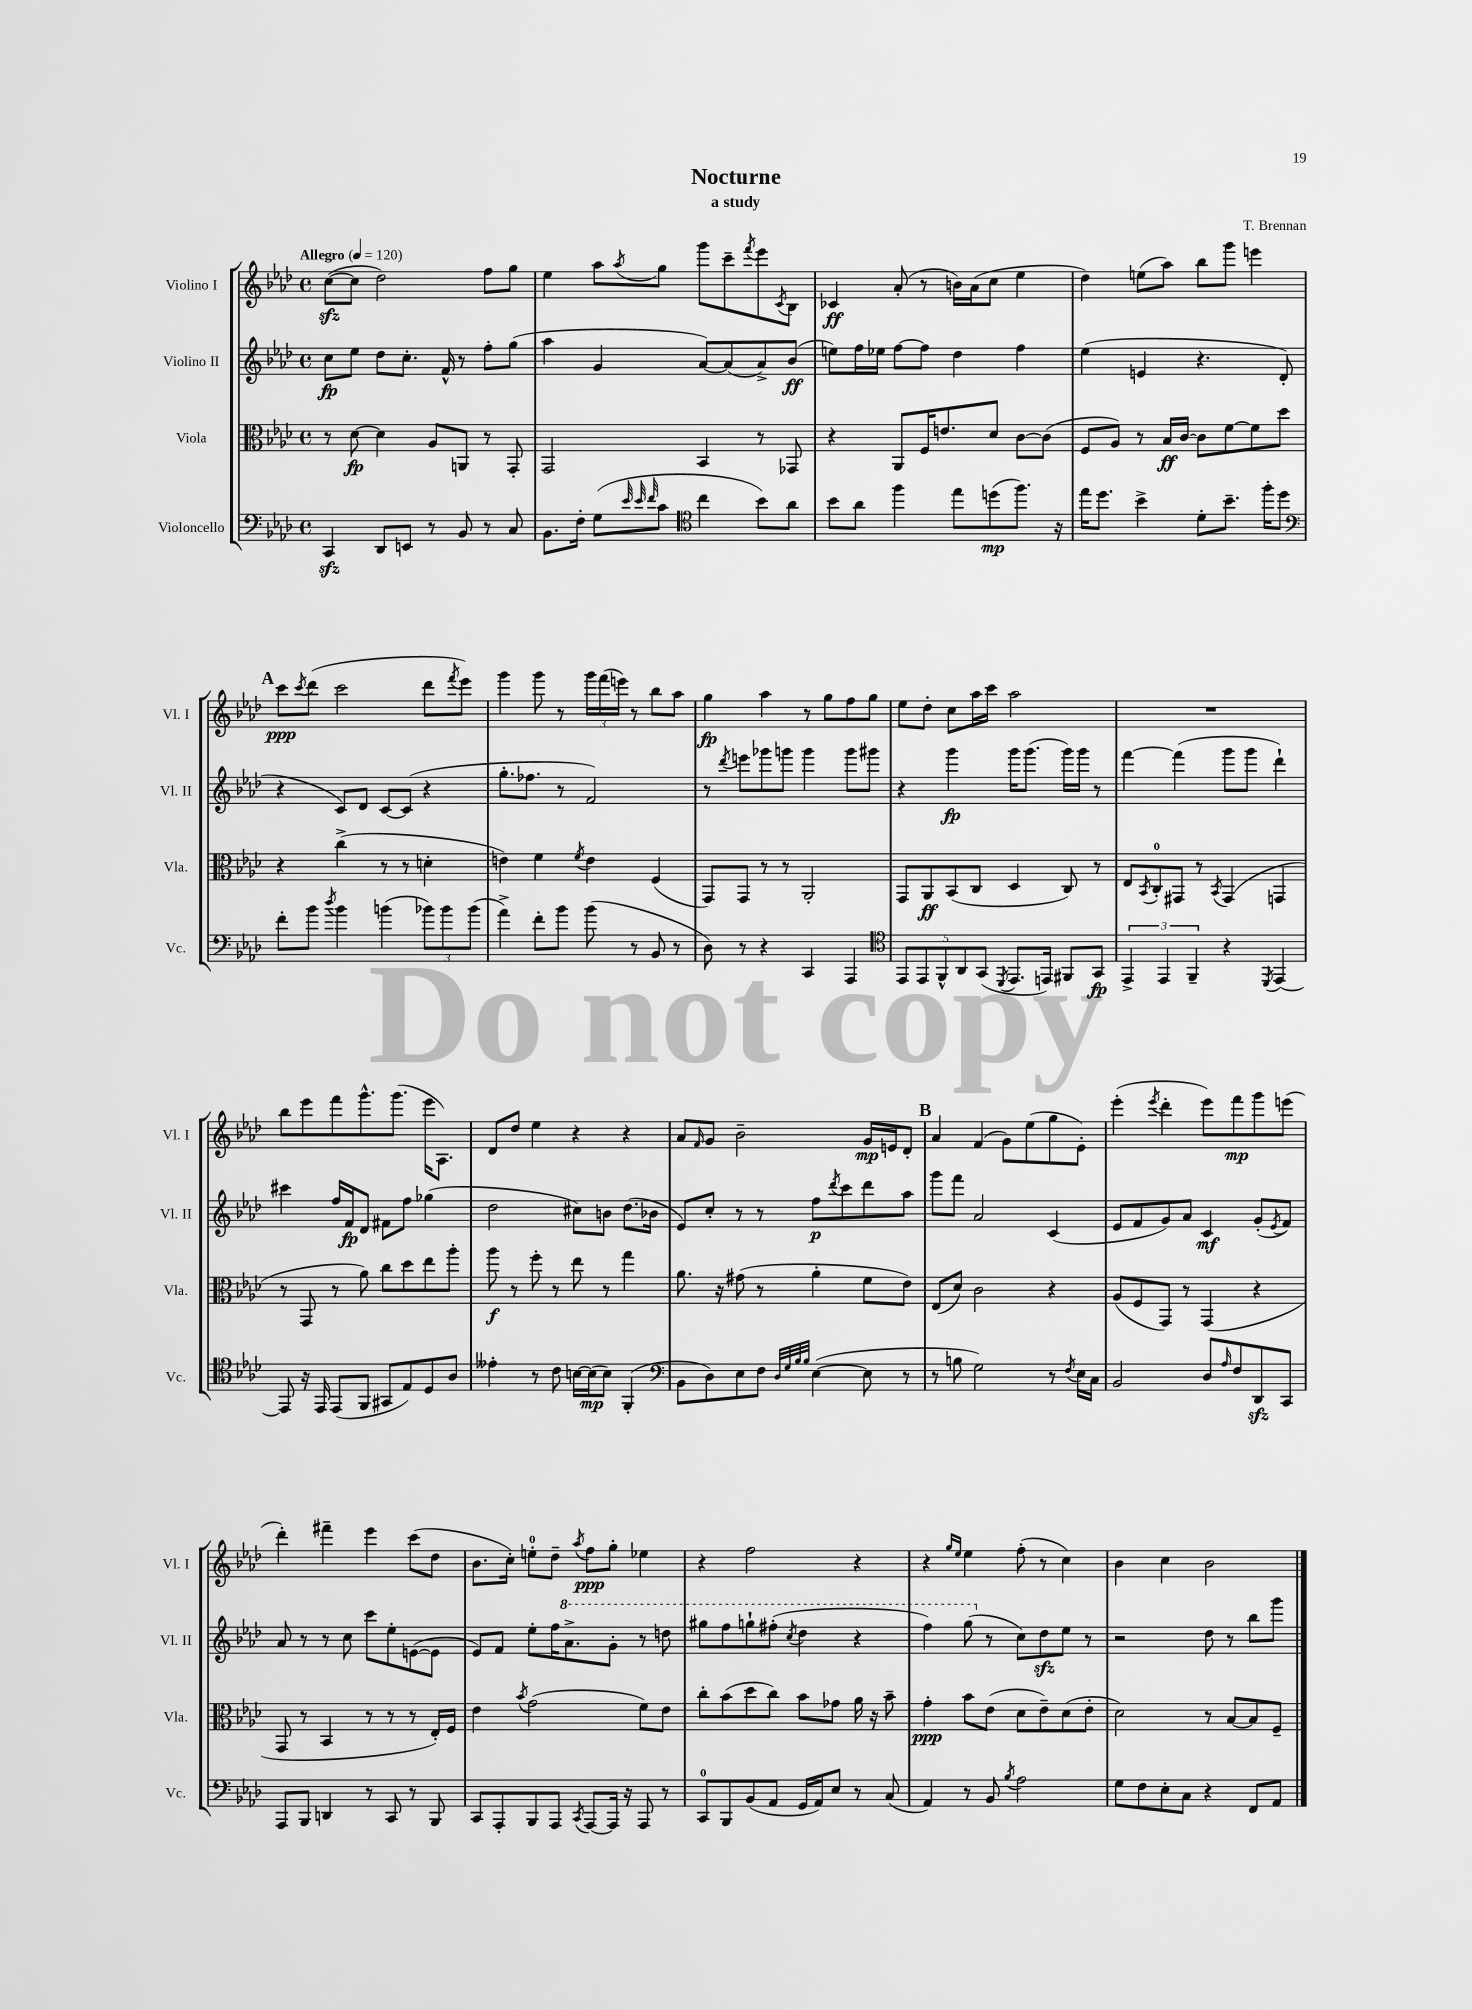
\header { title = "Nocturne" composer = "T. Brennan" subtitle = "a study" }
<<
\new StaffGroup <<
\new Staff = "s0" \with { instrumentName = "Violino I" shortInstrumentName = "Vl. I" } {
    \clef treble \key aes \major \defaultTimeSignature \time 4/4 \tempo "Allegro" 4 = 120
    c''8~\sfz( c''8 des''2) f''8 g''8 |
    ees''4 aes''8 \acciaccatura { aes''8 } g''8 g'''8 c'''8-- \acciaccatura { f'''8 } ees'''8 \acciaccatura { c'8 } bes8 |
    ces'4\ff aes'8-.( r8 b'16) aes'16( c''8 ees''4 |
    des''4) e''8( aes''8) bes''8 g'''8 e'''4 |
    \mark \markup { \bold "A" } c'''8\ppp \acciaccatura { c'''8 } des'''8( c'''2 des'''8 \acciaccatura { f'''8 } ees'''8) |
    g'''4 g'''8 r8 \tuplet 3/2 { g'''16 f'''16( e'''16) } r8 bes''8 aes''8 |
    g''4\fp aes''4 r8 g''8 f''8 g''8 |
    ees''8 des''8-. c''8 aes''16 c'''16 aes''2 |
    R1 |
    bes''8 ees'''8 f'''8 g'''8.-^ g'''8.( ees'''16 aes8.) |
    des'8 des''8 ees''4 r4 r4 |
    aes'8 \grace { f'16 } g'8 bes'2-- g'16\mp e'16 des'8-. |
    \mark \markup { \bold "B" } aes'4 f'4( g'8) ees''8( g''8 ees'8-.) |
    ees'''4-.( \acciaccatura { ees'''8 } des'''4-. ees'''8) f'''8\mp g'''8 e'''8( |
    des'''4-.) fis'''4-- ees'''4 c'''8( des''8 |
    bes'8. c''16-.) e''8-0-. des''8-- \acciaccatura { aes''8 } f''8\ppp g''8-. ees''4 |
    r4 f''2 r4 |
    r4 \grace { g''16 ees''16 } ees''4 f''8-.( r8 c''4) |
    bes'4 c''4 bes'2 \bar "|." |
}
\new Staff = "s1" \with { instrumentName = "Violino II" shortInstrumentName = "Vl. II" } {
    \clef treble \key aes \major \defaultTimeSignature \time 4/4
    c''8\fp ees''8 des''8 c''8.-. f'16-^ r8 f''8-. g''8( |
    aes''4 g'4 aes'8~) aes'8( aes'8->) bes'8\ff( |
    e''8) f''16 ees''16 f''8~ f''8 des''4 f''4 |
    ees''4( e'4 r4. des'8-. |
    \mark \markup { \bold "A" } r4 c'8) des'8 c'8~ c'8( r4 |
    g''8.-. fes''8. r8 f'2) |
    r8 \acciaccatura { des'''8 } e'''8 ges'''8 g'''8 g'''4 g'''8 gis'''8 |
    r4 g'''4\fp g'''16 g'''8.( g'''16) g'''16 r8 |
    f'''4~ f'''4( g'''8 g'''8 des'''4-!) |
    cis'''4 f''16 f'16\fp des'8 fis'8 f''8 ges''4( |
    des''2 cis''8) b'8 des''8.( bes'16 |
    ees'8) c''8-. r8 r8 f''8\p \acciaccatura { des'''8 } c'''8 des'''8 aes''8 |
    \mark \markup { \bold "B" } g'''8 f'''8 aes'2 c'4( |
    ees'8 f'8 g'8) aes'8 c'4\mf g'8-.( \acciaccatura { ees'8 } f'8) |
    aes'8 r8 r8 c''8 c'''8 ees''8-. e'8~( e'8 |
    ees'8) f'8 ees''8-. f''16 \ottava #1 aes''8.-> g''8-. r8 d'''8 |
    gis'''8 f'''8 g'''8-! fis'''8-.( \acciaccatura { c'''8 } des'''4 r4 |
    f'''4) g'''8( \ottava #0 r8 c''8) des''8\sfz ees''8 r8 |
    r2 des''8 r8 bes''8 g'''8 \bar "|." |
}
\new Staff = "s2" \with { instrumentName = "Viola" shortInstrumentName = "Vla." } {
    \clef alto \key aes \major \defaultTimeSignature \time 4/4
    r8 des'8~\fp des'4 aes8 a,8 r8 g,8-. |
    g,2 bes,4 r8 ges,8 |
    r4 aes,8 f16 e'8. des'8 c'8~ c'8( |
    f8 aes8) r8 bes16\ff c'16~ c'8 f'8~ f'8 des''8 |
    \mark \markup { \bold "A" } r4 c''4->( r8 r8 d'4-. |
    e'4) f'4 \acciaccatura { f'8 } e'4 f4( |
    g,8) g,8 r8 r8 aes,2-. |
    g,8 aes,8\ff bes,8( c8 des4 c8) r8 |
    ees8 \acciaccatura { bes,8 } c8-0-. gis,8 r8 \acciaccatura { bes,8 } gis,4( g,4 |
    r8 g,8 r8 aes'8) c''8 des''8 ees''8 aes''8-. |
    aes''8\f r8 f''8-. r8 ees''8 r8 g''4 |
    aes'8. r16 gis'8( r8 aes'4-. f'8 ees'8) |
    \mark \markup { \bold "B" } ees8( des'8) c'2 r4 |
    aes8( f8 g,8) r8 g,4( r4 |
    g,8 r8 bes,4 r8 r8 r8 ees16-.) f16 |
    ees'4 \acciaccatura { bes'8 } g'2( f'8) ees'8 |
    c''8-. bes'8( des''8 c''8) bes'8 ges'8 aes'16 r16 bes'8-- |
    g'4-.\ppp bes'8 ees'8( des'8 ees'8--) des'8( ees'8-. |
    des'2) r8 bes8~ bes8 f8-- \bar "|." |
}
\new Staff = "s3" \with { instrumentName = "Violoncello" shortInstrumentName = "Vc." } {
    \clef bass \key aes \major \defaultTimeSignature \time 4/4
    c,4\sfz des,8 e,8 r8 bes,8 r8 c8 |
    bes,8. f16-. g8( \grace { ees'32 ees'32 f'32 } c'8 \clef tenor c''4 bes'8) aes'8 |
    bes'8 aes'8 f''4 ees''8 d''8\mp( f''8.) r16 |
    ees''16 des''8. bes'4-> des'8-. bes'8.-- f''16-. des''8 |
    \mark \markup { \bold "A" } \clef bass f'8-. bes'8 \acciaccatura { des''8 } bes'4 b'4( \tuplet 3/2 { bes'8) bes'8 bes'8( } |
    aes'4->) f'8-. bes'8 bes'8( r8 bes,8 r8 |
    des8) r8 r4 c,4 aes,,4 |
    \clef tenor \tuplet 5/4 { ees,8 ees,8 f,8-^ aes,8 g,8( } \acciaccatura { des,8 } ees,8. e,16) fis,8 g,8\fp |
    \tuplet 3/2 { ees,4-> ees,4 f,4-- } r4 \acciaccatura { des,8 } ees,4~ |
    ees,8 r16 ees,16 ees,8( f,8 gis,8 ees8) des8 aes8 |
    eeses'4-. r8 c'8 b16~ b16\mp( b8) f,4-.( |
    \clef bass bes,8 des8) ees8 f8 \grace { des32 g32 bes32 bes32 } ees4~( ees8 r8 |
    \mark \markup { \bold "B" } r8 b8 g2) r8 \acciaccatura { f8 } ees16 c16 |
    bes,2 des8 \grace { aes16 } f8 des,8\sfz c,8 |
    aes,,8 bes,,8 d,4 r8 c,8 r8 bes,,8 |
    c,8 aes,,8-. bes,,8 aes,,8 \acciaccatura { c,8 } aes,,8~ aes,,16 r16 aes,,8 r8 |
    c,8-0 bes,,8 bes,8( aes,8 g,16 aes,16) ees8 r8 c8( |
    aes,4) r8 bes,8 \acciaccatura { bes8 } aes2 |
    g8 f8 ees8-. c8 r4 f,8 aes,8 \bar "|." |
}
>>
>>
\layout { \context { \Score \remove "Bar_number_engraver" } }
